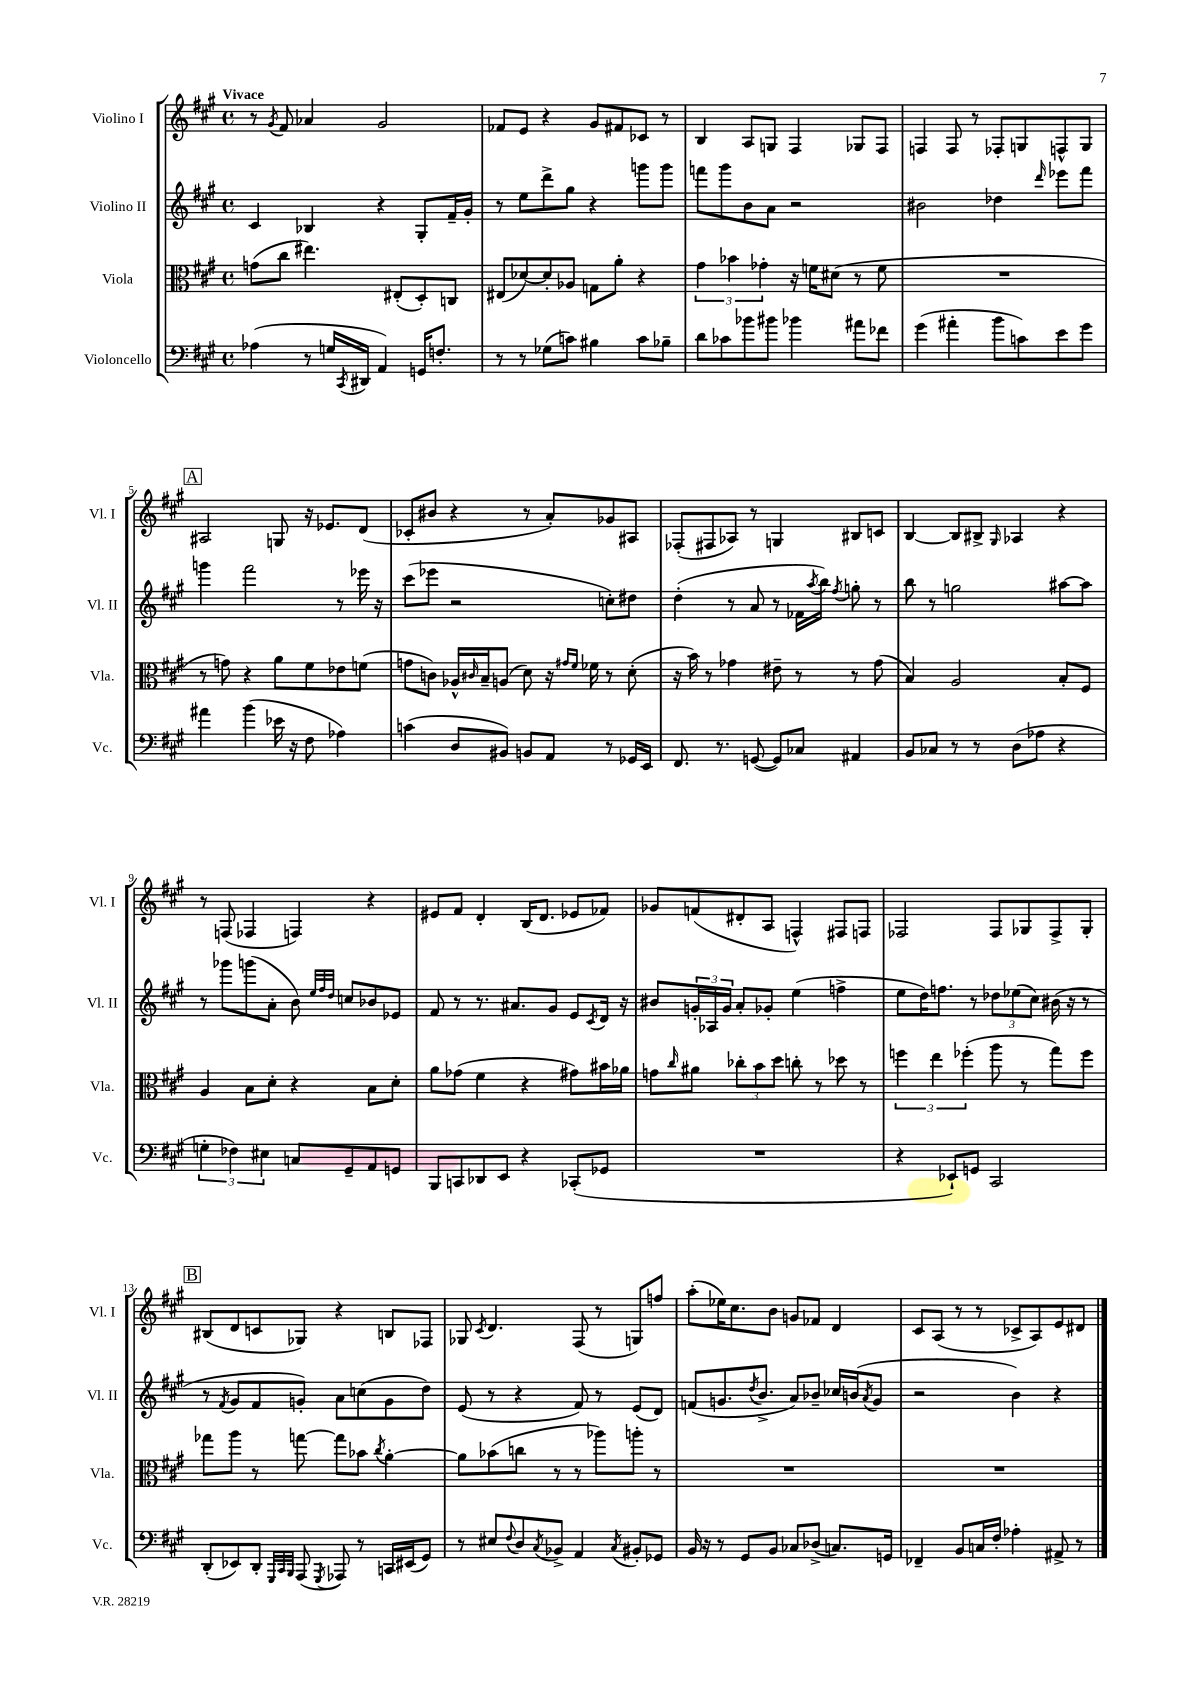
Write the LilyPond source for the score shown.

<<
\new StaffGroup <<
\new Staff = "s0" \with { instrumentName = "Violino I" shortInstrumentName = "Vl. I" } {
    \clef treble \key a \major \defaultTimeSignature \time 4/4 \tempo "Vivace"
    r8 \acciaccatura { gis'8 } fis'8 aes'4 gis'2 |
    fes'8 e'8 r4 gis'8 fis'8 ces'8 r8 |
    b4 a8 g8 fis4 ges8 fis8 |
    f4 f8 r8 fes8-. g8 f8-^ g8 |
    \mark \markup { \box "A" } ais2 g8 r16 ees'8. d'8( |
    ces'8-. bis'8 r4 r8 a'8-.) ges'8 ais8 |
    fes8-.( fis8 aes8) r8 g4 bis8 c'8 |
    b4~ b8 bis8-> \grace { gis16 } aes4 r4 |
    r8 f8( fes4 f4) r4 |
    eis'8 fis'8 d'4-. b16( d'8. ees'8 fes'8) |
    ges'8 f'8( dis'8-. a8 f4-^) fis8 f8 |
    fes2 fes8 ges8 fes8-> ges8-. |
    \mark \markup { \box "B" } bis8( d'8 c'8 ges8) r4 b8 fes8 |
    ges8 \acciaccatura { cis'8 } d'4. fis8( r8 g8) f''8 |
    a''8-.( ees''16) cis''8. b'8 g'8 fes'8 d'4 |
    cis'8 a8( r8 r8 ces'8-> a8) e'8 dis'8 \bar "|." |
}
\new Staff = "s1" \with { instrumentName = "Violino II" shortInstrumentName = "Vl. II" } {
    \clef treble \key a \major \defaultTimeSignature \time 4/4
    cis'4 bes4 r4 gis8-. fis'16-- gis'16-. |
    r8 e''8 d'''8-> gis''8 r4 g'''8 g'''8 |
    f'''8 gis'''8 b'8 a'8 r2 |
    bis'2 des''4 \grace { d'''16 } ees'''8 fis'''8 |
    \mark \markup { \box "A" } g'''4 fis'''2 r8 ees'''16 r16 |
    cis'''8( ees'''8 r2 c''8-.) dis''8 |
    d''4-.( r8 a'8 r8 fes'16 \acciaccatura { a''8 } b''16) \acciaccatura { fis''8 } g''8-. r8 |
    b''8 r8 g''2 ais''8~ ais''8 |
    r8 ges'''8 g'''8( a'8-. b'8) \grace { e''32 fis''32 d''32 } c''8 bes'8 ees'8 |
    fis'8 r8 r8. ais'8. gis'8 e'8 \acciaccatura { cis'8 } d'16 r16 |
    bis'8 \tuplet 3/2 { g'16-. aes16 g'16 } a'8-. ges'8-. e''4( f''4-> |
    e''8 d''16) f''8. r8 \tuplet 3/2 { des''8 ees''8( cis''8) } bis'16( r16 r8 |
    \mark \markup { \box "B" } r8 \acciaccatura { fis'8 } gis'8 fis'8 g'8-.) a'8 c''8( g'8 d''8) |
    e'8( r8 r4 fis'8) r8 e'8( d'8) |
    f'8( g'8. \acciaccatura { d''8 } b'8.-> a'8) bes'8-- ces''16 b'16( \acciaccatura { a'8 } g'8 |
    r2 b'4) r4 \bar "|." |
}
\new Staff = "s2" \with { instrumentName = "Viola" shortInstrumentName = "Vla." } {
    \clef alto \key a \major \defaultTimeSignature \time 4/4
    g'8( cis''8 eis''4.) eis8-.( d8-.) c8 |
    eis8( des'8~) des'8-. aes8 g8 a'8-. r4 |
    \tuplet 3/2 { gis'4 bes'4 ges'4-. } r16 f'16 dis'8( r8 f'8 |
    R1 |
    \mark \markup { \box "A" } r8 g'8) r4 a'8 fis'8 ees'8 f'8( |
    g'8 c'8) aes16-^ \grace { cis'16 } b16-- a8( d'8) r16 \grace { gis'16 fis'16 } fes'16 r8 d'8-.( |
    r16 b'16) r8 ges'4 eis'8-- r8 r8 ges'8( |
    b4) a2 b8-. fis8 |
    a4 b8 d'8-. r4 b8 d'8-. |
    a'8 ges'8( fis'4 r4 gis'8) bis'16 aes'16 |
    g'8 \grace { cis''16 } ais'8 \tuplet 3/2 { ces''8-. b'8 d''8 } c''8-. r8 des''8 r8 |
    \tuplet 3/2 { f''4 e''4 fes''4-.( } a''8 r8 gis''8) fes''8 |
    \mark \markup { \box "B" } ges''8 a''8 r8 g''8~ g''8 bes'8 \acciaccatura { cis''8 } a'4~-. |
    a'8 bes'8( c''8 r8 r8 aes''8) a''8-. r8 |
    R1 |
    R1 \bar "|." |
}
\new Staff = "s3" \with { instrumentName = "Violoncello" shortInstrumentName = "Vc." } {
    \clef bass \key a \major \defaultTimeSignature \time 4/4
    aes4( r8 g16 \acciaccatura { cis,8 } dis,16 a,4) g,16 f8.-. |
    r8 r8 ges8( c'8) bis4 c'8 bes8-- |
    d'8 ces'8 bes'8 bis'8 bes'4 ais'8 fes'8 |
    gis'4( ais'4-. b'8 c'8) e'8 gis'8 |
    \mark \markup { \box "A" } ais'4 b'4( ees'16 r16 fis8 aes4) |
    c'4( d8 bis,8) b,8 a,8 r8 ges,16 e,16 |
    fis,8. r8. g,8~( g,8) ces8 ais,4 |
    b,8 ces8 r8 r8 d8( aes8 r4 |
    \tuplet 3/2 { g4-. fes4) eis4 } c8 gis,8-- a,8 g,8 |
    b,,8 c,8 des,8 e,8 r4 ces,8-.( ges,8 |
    R1 |
    r4 ees,8-!) g,8 cis,2 |
    \mark \markup { \box "B" } d,8-.( ees,8) d,8-. \grace { gis,,32 cis,32 b,,32 } a,,8( \acciaccatura { gis,,8 } aes,,8) r8 c,16 eis,16( gis,8) |
    r8 eis8 \appoggiatura { fis8 } d8 \acciaccatura { cis8 } bes,8-> a,4 \acciaccatura { cis8 } bis,8-. ges,8 |
    b,16 r16 r8 gis,8 b,8 ces8 des8->( c8.) g,16 |
    fes,4-- b,8 c16 fis16-. aes4-. ais,8-> r8 \bar "|." |
}
>>
>>
